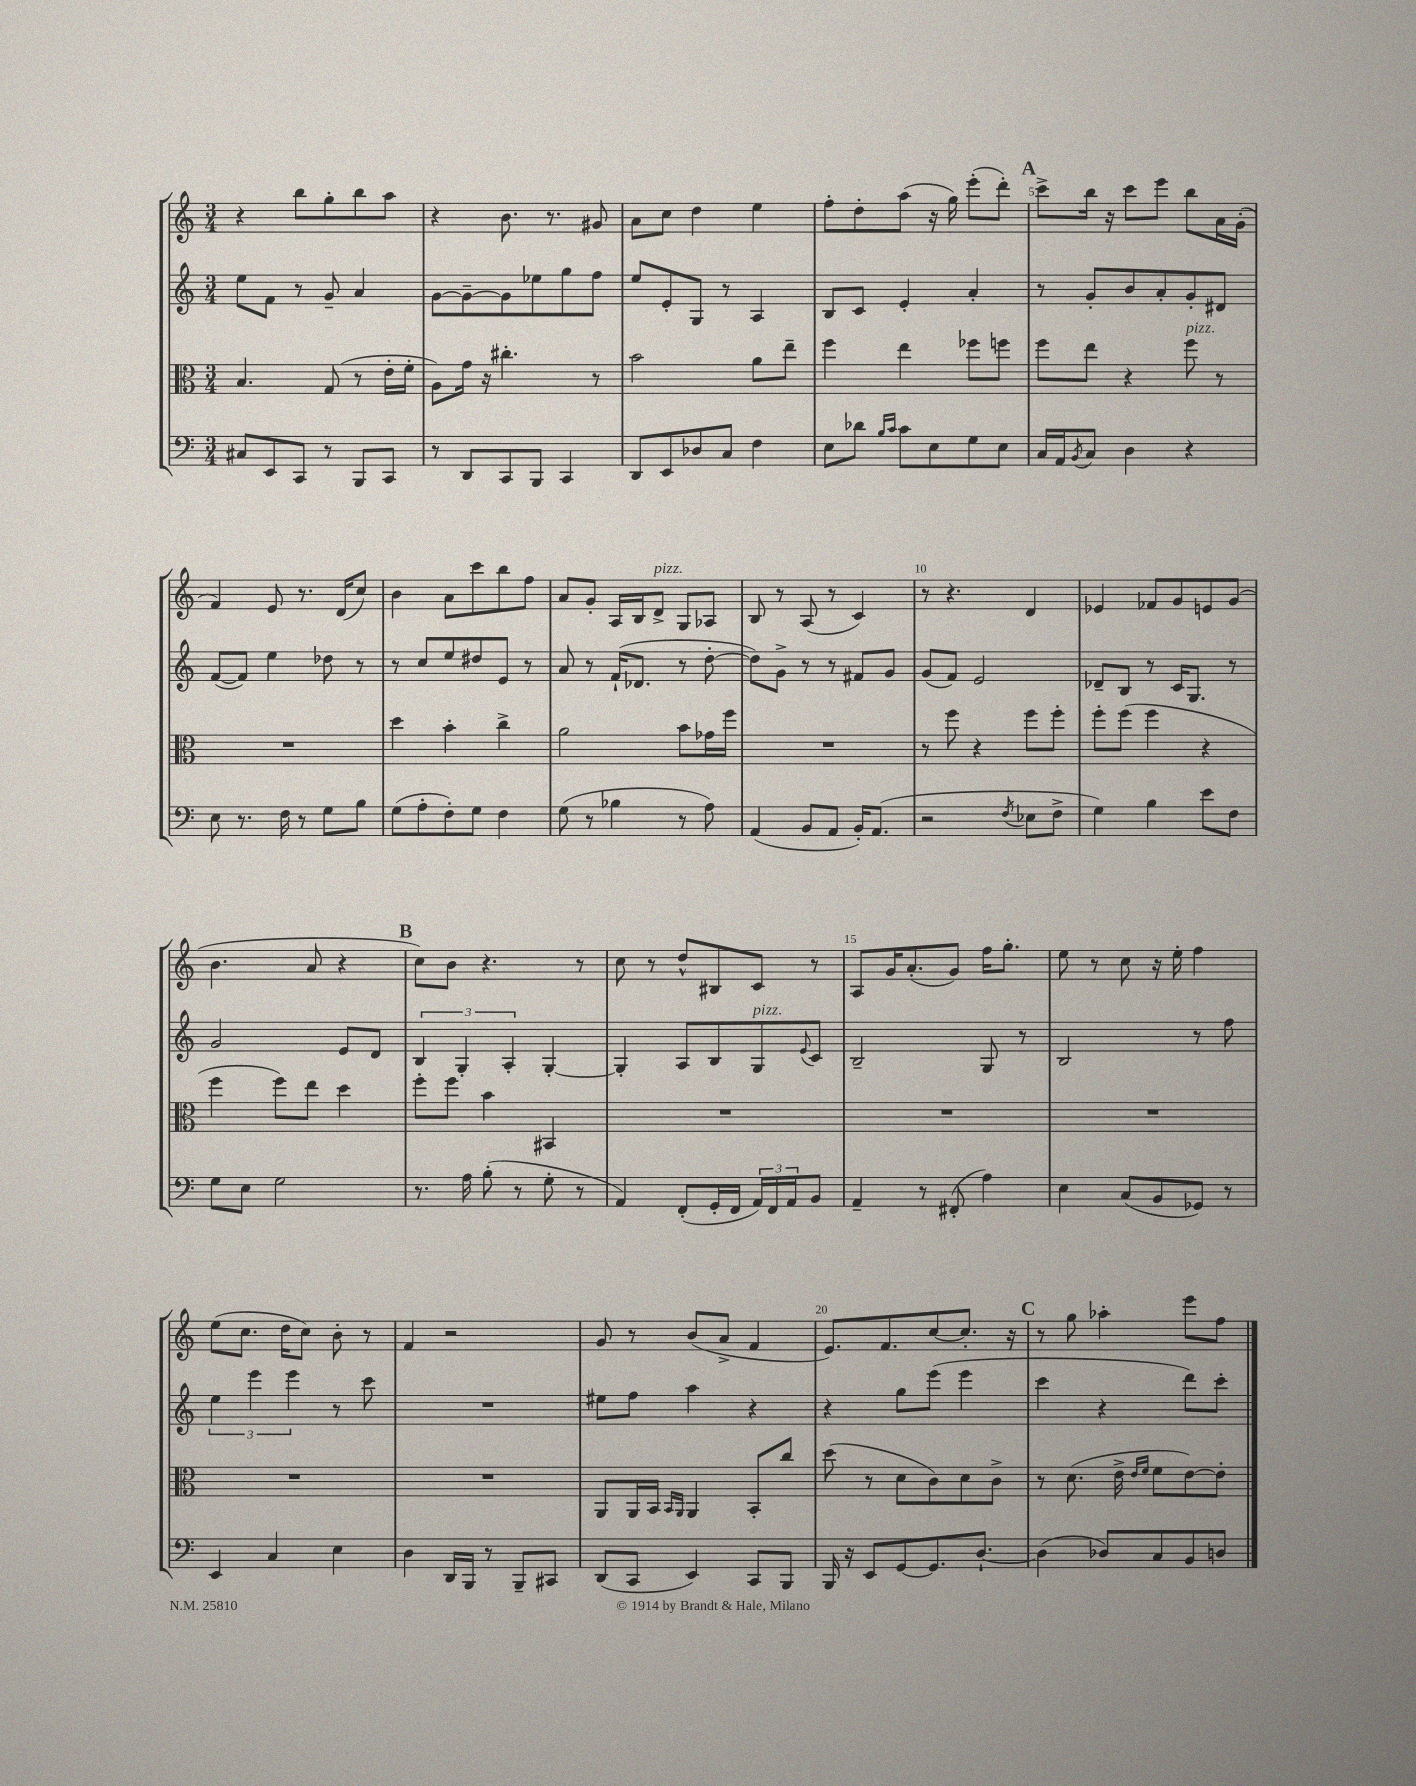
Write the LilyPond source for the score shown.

<<
\new StaffGroup <<
\new Staff = "s0" {
    \clef treble \key c \major \numericTimeSignature \time 3/4
    r4 b''8 g''8-. b''8 a''8 |
    r4 b'8. r8. gis'8 |
    a'8 c''8 d''4 e''4 |
    f''8-. d''8-. a''8( r16 g''16) e'''8-.( d'''8-.) |
    \mark \markup { \bold "A" } c'''8-> b''16 r16 c'''8 e'''8 b''8 a'16 g'16-.( |
    f'4) e'8 r8. d'16( c''8) |
    b'4 a'8 c'''8 b''8 f''8 |
    a'8 g'8-. a16 b16 d'8->^\markup { \italic "pizz." } g8 aes8 |
    b8 r8 a8( r8 c'4) |
    r8 r4. d'4 |
    ees'4 fes'8 g'8 e'8 g'8( |
    b'4. a'8 r4 |
    \mark \markup { \bold "B" } c''8) b'8 r4. r8 |
    c''8 r8 d''8-^ bis8 c'8 r8 |
    a8 g'16 a'8.-.( g'8) f''16 g''8.-. |
    e''8 r8 c''8 r16 e''16-. f''4 |
    e''8( c''8. d''16 c''8) b'8-. r8 |
    f'4 r2 |
    g'8 r8 b'8( a'8-> f'4 |
    e'8.) f'8. c''8~ c''8.-. r16 |
    \mark \markup { \bold "C" } r8 g''8 aes''4-. e'''8 f''8 \bar "|." |
}
\new Staff = "s1" {
    \clef treble \key c \major \numericTimeSignature \time 3/4
    e''8 f'8 r8 g'8-- a'4 |
    g'8~ g'8~-- g'8 ees''8 g''8 f''8 |
    e''8 e'8-. g8 r8 a4 |
    b8 c'8 e'4-. a'4-. |
    \mark \markup { \bold "A" } r8 g'8-. b'8 a'8-. g'8-. dis'8 |
    f'8~( f'8) e''4 des''8 r8 |
    r8 c''8 e''8 dis''8 e'8 r8 |
    a'8 r8 f'16-!( des'8. r8 d''8~-. |
    d''8) g'8-> r8 r8 fis'8 g'8 |
    g'8( f'8) e'2 |
    des'8-- b8 r8 c'16 g8. r8 |
    g'2 e'8 d'8 |
    \mark \markup { \bold "B" } \tuplet 3/2 { b4 g4-. a4-. } g4~-. |
    g4-. a8 b8 g8^\markup { \italic "pizz." } \appoggiatura { e'8 } c'8 |
    b2-- g8 r8 |
    b2 r8 f''8 |
    \tuplet 3/2 { e''4 e'''4 e'''4 } r8 c'''8 |
    R2. |
    eis''8 f''8 a''4 r4 |
    r4 g''8 e'''8( e'''4 |
    \mark \markup { \bold "C" } c'''4 r4 d'''8) c'''8-. \bar "|." |
}
\new Staff = "s2" {
    \clef alto \key c \major \numericTimeSignature \time 3/4
    b4. g8( r8 e'16-. f'16-. |
    a8) g'16 r16 cis''4.-. r8 |
    b'2 a'8 e''8-- |
    f''4 e''4 fes''8 f''8 |
    \mark \markup { \bold "A" } f''8 e''8 r4 f''8^\markup { \italic "pizz." } r8 |
    R2. |
    d''4 b'4-. c''4-> |
    a'2 b'8 ges'16 f''16 |
    R2. |
    r8 f''8 r4 f''8 f''8-. |
    f''8-. f''8( f''4 r4 |
    f''4 f''8) e''8 d''4 |
    \mark \markup { \bold "B" } f''8-. f''8 b'4 bis,4 |
    R2. |
    R2. |
    R2. |
    R2. |
    R2. |
    a,8 a,16 b,16 \grace { b,16 a,16 } a,4 b,8-. c''8 |
    d''8( r8 d'8 c'8) d'8 c'8-> |
    \mark \markup { \bold "C" } r8 d'8.( e'16-> \grace { e'16 f'16 } f'8 e'8~) e'8-. \bar "|." |
}
\new Staff = "s3" {
    \clef bass \key c \major \numericTimeSignature \time 3/4
    cis8 e,8 c,8 r8 b,,8 c,8 |
    r8 d,8 c,8 b,,8 c,4 |
    d,8 e,8 des8 c8 f4 |
    e8 des'8 \grace { b16 c'16 } c'8 e8 g8 e8 |
    \mark \markup { \bold "A" } c16 a,16 \acciaccatura { b,8 } c8 d4 r4 |
    e8 r8. f16 r8 g8 b8 |
    g8( a8-. f8-.) g8 f4 |
    g8( r8 bes4 r8 a8) |
    a,4( b,8 a,8 b,16-.) a,8.( |
    r2 \acciaccatura { f8 } ees8 f8-> |
    g4) b4 e'8 f8 |
    g8 e8 g2 |
    \mark \markup { \bold "B" } r8. a16 b8-.( r8 g8-. r8 |
    a,4) f,8-.( g,16-. f,16 \tuplet 3/2 { a,16) f,16 a,16 } b,8 |
    a,4-- r8 fis,8-.( a4) |
    e4 c8( b,8 ges,8) r8 |
    e,4 c4 e4 |
    d4 d,16 b,,16 r8 b,,8-- cis,8 |
    d,8( c,8 e,4) c,8 b,,8 |
    b,,16 r16 e,8 g,8~ g,8. d8.~-! |
    \mark \markup { \bold "C" } d4( des8) c8 b,8 d8 \bar "|." |
}
>>
>>
\layout { \context { \Score \override BarNumber.break-visibility = ##(#f #t #t) barNumberVisibility = #(every-nth-bar-number-visible 5) } }
